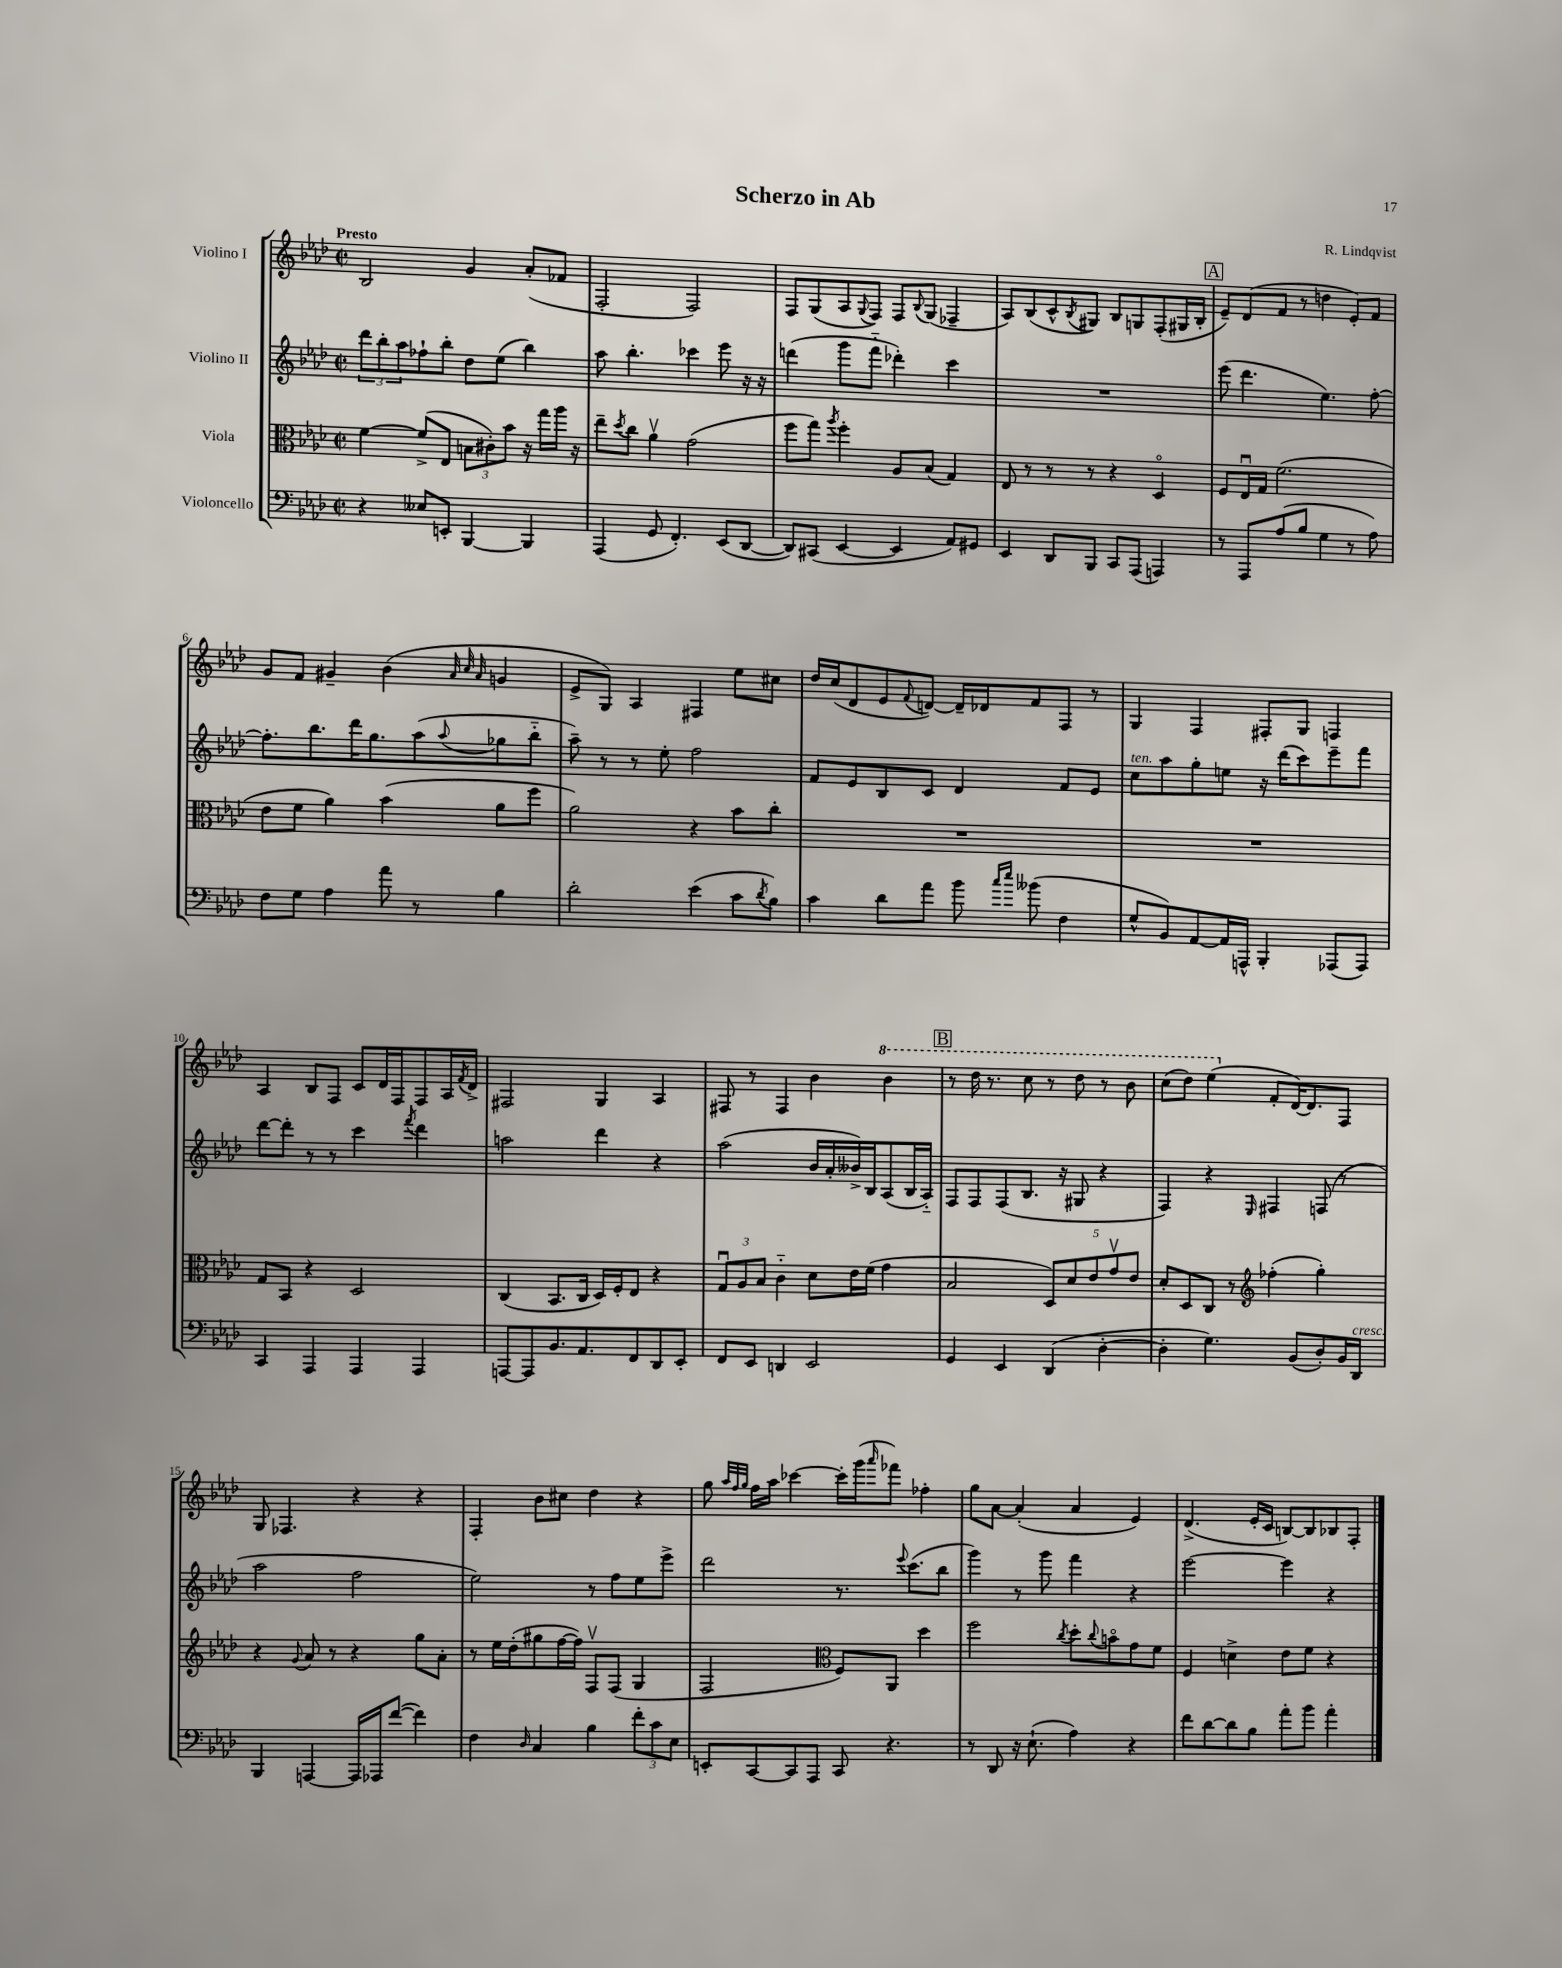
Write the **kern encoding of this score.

**kern	**kern	**kern	**kern
*part4	*part3	*part2	*part1
*staff4	*staff3	*staff2	*staff1
*I"Violoncello	*I"Viola	*I"Violino II	*I"Violino I
*clefF4	*clefC3	*clefG2	*clefG2
*k[b-e-a-d-]	*k[b-e-a-d-]	*k[b-e-a-d-]	*k[b-e-a-d-]
*M2/2	*M2/2	*M2/2	*M2/2
*met(c|)	*met(c|)	*met(c|)	*met(c|)
=1	=1	=1	=1
!	!	!	!LO:TX:a:B:t=Presto
4r	[4f\	12ddd-\L	2B-/
.	.	12bb-'\	.
.	.	12aa-\	.
8E--X/L	(8f^/L]	8ff-X`\	.
8EEn'/J	8E-/J	8bb-'\J	.
[4BBB-/	12Bn\L	8dd-\L	4g/
.	12c#X'\)	.	.
.	.	(8ee-\J	.
.	12b-\J	.	.
4BBB-/]	16r	4bb-\)	(8a-'/L
.	16gg\LL	.	.
.	16aa-\JJ	.	8f-X/J
.	16r	.	.
=2	=2	=2	=2
(4AAA-/	8ee-~\L	8aa-\	2F'/
.	8qdd-/	.	.
.	8cc\J	4.bb-'\	.
8GG/	4a-v\	.	.
4.FF'/)	.	.	.
.	(2g\	4ccc-X\	2F/)
(8EE-/L	.	8eee-\	.
[8DD-/J	.	16r	.
.	.	16r	.
=3	=3	=3	=3
8DD-/L])	8ff\L	(4dddn\	8F/L
(8CC#X/J	8gg\J)	.	(8G/
.	8qaa-/	.	.
[4EE-/	4ff'\	8ggg\L	8A-/
.	.	.	8qqG/
.	.	8fff\J	8F/J)
4EE-/]	8A-/L	4ddd-X'\)	8F/L
.	.	.	8qqB-/
.	(8B-/J	.	(8G/J
8AA-/L)	4G/)	4ccc\	4F-X~/
8GG#X/J	.	.	.
=4	=4	=4	=4
4EE-/	8E-/	1r	8A-/L)
.	8r	.	(8B-/
8DD-/L	8r	.	8c^^/
.	.	.	8qB-/
8BBB-/J	8r	.	8G#X/J)
8CC/L	4r	.	8B-/L
(8AAA-/J	.	.	8Gn/
4AAAn/)	4D-/	.	(8F'/
.	.	.	16G#X/L
.	.	.	16B-'/JJ
!!LO:REH:place=s1:t=A
=5	=5	=5	=5
8r	8F/L	(8eee-\	8e-~/L)
8AAA-/L	16E-u/L	4.ddd-\	(8d-/
.	16G/JJ	.	.
(8A-/	(2.f\	.	8f/J
8B-/J	.	.	8r
4G\	.	4.ee-\)	4ddn\
8r	.	.	8e-'/L)
8A-\)	.	[8ff'\	8f/J
!!LO:LB:g=z
=6	=6	=6	=6
8F\L	8e-\L	8.ff'\L]	8g/L
8G\J	8f\J	.	8f/J
.	.	8.bb-\	.
4A-\	4a-\)	.	4g#X~/
.	.	16ddd-\K	.
.	.	8.gg\	.
8a-\	(4b-\	.	(4b-\
8r	.	(8aa-\	.
.	.	.	32qqa-/
.	.	.	32qqcc/
.	.	8qqaa-/	32qqa-/
4B-\	8a-\L	8gg-X\	4gn/
.	8ff\J	8bb-\J	.
=7	=7	=7	=7
2d-'\	2a-\)	8aa-~\)	8e-^/L
.	.	8r	8G/J)
.	.	8r	4A-/
.	.	8ee-'\	.
(4e-\	4r	2ff\	4F#X/
8c\L	8b-\L	.	8ee-\L
8qd-/	.	.	.
8B-\J)	8cc'\J	.	8cc#X\J
=8	=8	=8	=8
4c\	1r	8f/L	16dd-/LL
.	.	.	(16cc/J
.	.	8e-/	8d-/
8d-\L	.	8B-/	8e-/
.	.	.	8qqf/
8a-\J	.	8c/J	[8dn/J)
8b-\	.	4d-/	16d~/LL]
.	.	.	16d-X/J
16qqcc/LL	.	.	.
16qqee-/JJ	.	.	.
(8b--X\	.	.	8f/
4F\	.	8f/L	8F/J
.	.	8e-/J	8r
=9	=9	=9	=9
!	!	!LO:TX:a:i:t=ten.	!
8G^^/L	1r	8cc\L	4G/
8BB-/)	.	8aa-\	.
[8AA-/	.	8gg'\	4F/
16AA-/L]	.	8een\J	.
16AAAn^^/JJ	.	.	.
4BBB-'/	.	16r	8F#X'/L
.	.	(16ddd-\KL	.
.	.	8ccc\)	8G/J
(8AAA-X/L	.	8eee-~\	4Fn/
8AAA-/J)	.	8fff\J	.
!!LO:LB:g=z
=10	=10	=10	=10
4CC/	8G/L	[8ddd-\L	4A-/
.	8BB-/J	8ddd-'\J]	.
4AAA-/	4r	8r	8B-/L
.	.	8r	8F/J
4AAA-/	2D-/	4ccc\	8c/L
.	.	.	16d-/L
.	.	.	16F/J
.	.	8qfff/	.
4AAA-/	.	4ddd-\	8F/
.	.	.	16A-/L
.	.	.	8qf/
.	.	.	16d-^/JJ
=11	=11	=11	=11
[8AAAn/L	(4C/	2aan\	2F#X/
8AAA/]	.	.	.
8.BB-/	8.BB-/L	.	.
8.AA-/	16C/Jk	.	.
.	16D-/LL)	4ddd-\	4G/
.	16F'/J	.	.
8FF/	8E-/J	.	.
8DD-/	4r	4r	4A-/
8EE-'/J	.	.	.
=12	=12	=12	=12
8FF/L	12Gu/L	(2aa-\	8F#X/
.	12A-/	.	.
8EE-/J	.	.	8r
.	12B-/J	.	.
4DDn/	4c\	.	4F#/
2EE-/	8d-\L	16b-/LL	4b-\
.	.	16a-'/	.
.	16e-\L	16b--X^/)	.
.	(16f\JJ	16B-/J	.
*	*	*	*8va
.	4g\	(8A-/	4bb-\
.	.	16B-/L	.
.	.	16A-/JJ)	.
!!LO:REH:place=s1:t=B
=13	=13	=13	=13
4GG/	2B-/	8F/L	8r
.	.	8F/	16ddd-\
.	.	.	8.r
4EE-/	.	(8F/	.
.	.	8.B-/J	8ccc\
(4DD-/	10D-/L)	.	8r
.	.	16r	.
.	10d-/	.	.
.	.	8G#X/	8ddd-\
.	10e-/	.	.
[4D-'\	.	4r	8r
.	10gv/	.	.
.	.	.	8bb-\
.	10e-/J	.	.
=14	=14	=14	=14
4D-'\]	8d-'/L	4F/)	(8ccc\L
.	8D-/	.	8ddd-\J)
4.G\)	8C/J	4r	(4eee-\
.	8r	.	.
*	*clefG2	*	*
.	.	16qqE-/	.
*	*	*	*X8va
.	(4ff-X'\	4F#X/	8f'/L
(8BB-/L	.	.	[16d-/K)
.	.	.	8.d-/]
8D-'/)	4gg'\)	(8Fn/	.
16BB-/L	.	8r	8F/J
!LO:TX:a:i:t=cresc.	!	!	!
16DD-/JJ	.	.	.
!!LO:LB:g=z
=15	=15	=15	=15
4BBB-/	4r	2aa-\	8G/
.	.	.	4.F-X/
.	8qqg/	.	.
[4AAAn/	8a-/	.	.
.	8r	.	.
16AAA/LL]	4r	2ff\	4r
16AAA-X/J	.	.	.
([8f/J	.	.	.
4f\])	8gg\L	.	4r
.	8a-'\J	.	.
=16	=16	=16	=16
4F\	8r	2ee-\)	4F'/
.	16ee-\LL	.	.
.	(16dd-'\J	.	.
16qqD-/	.	.	.
4C/	8gg#X\	.	8b-\L
.	[16ff\L	.	8cc#X\J
.	16ff\JJ])	.	.
4B-\	8Fv/L	8r	4dd-\
.	(8F/J	8ff\L	.
12f'\L	4G/	8ee-\	4r
12c\	.	.	.
.	.	8eee-^\J	.
12E-\J	.	.	.
=17	=17	=17	=17
8EEn'/L	2F/	2ddd-\	8gg\
.	.	.	32qqaa-/LLL
.	.	.	32qqff/
.	.	.	32qqgg/JJJ
[8CC/	.	.	16ff\LL
.	.	.	16aa-\JJ
8CC/]	.	.	[4ccc-X\
8AAA-/J	.	.	.
*	*clefC3	*	*
8CC/	8F/L)	8.r	16ccc-'\LL]
.	.	.	(16ggg\J
.	.	.	16qqaaa-/
4.r	8AA-/J	.	8fff-X\J)
.	.	8qqeee-/	.
.	.	(8.ccc\L	.
.	4dd-\	.	4ff-X'\
.	.	8bb-\J	.
=18	=18	=18	=18
8r	2ff\	4ggg\)	8gg\L
8DD-/	.	.	[8a-\J
16r	.	8r	(4a-'/]
(8.E-`\	.	.	.
.	.	8ggg\	.
.	8qcc/	.	.
4A-\)	8dd-'\L	4fff\	4a-/
.	8qqcc/	.	.
.	8bn\	.	.
4r	8g\	4r	4e-/)
.	8f\J	.	.
=19	=19	=19	=19
8f\L	4F/	[2eee-\	(4.d-^/
[8d-\	.	.	.
8d-\]	4dn^\	.	.
8B-\J	.	.	16e-'/LL
.	.	.	16c/JJ
8a-'\L	8e-\L	4eee-\]	[8Bn/L)
8b-\J	8f\J	.	8B/]
4a-'\	4r	4r	8B-X/
.	.	.	8F'/J
==	==	==	==
*-	*-	*-	*-
